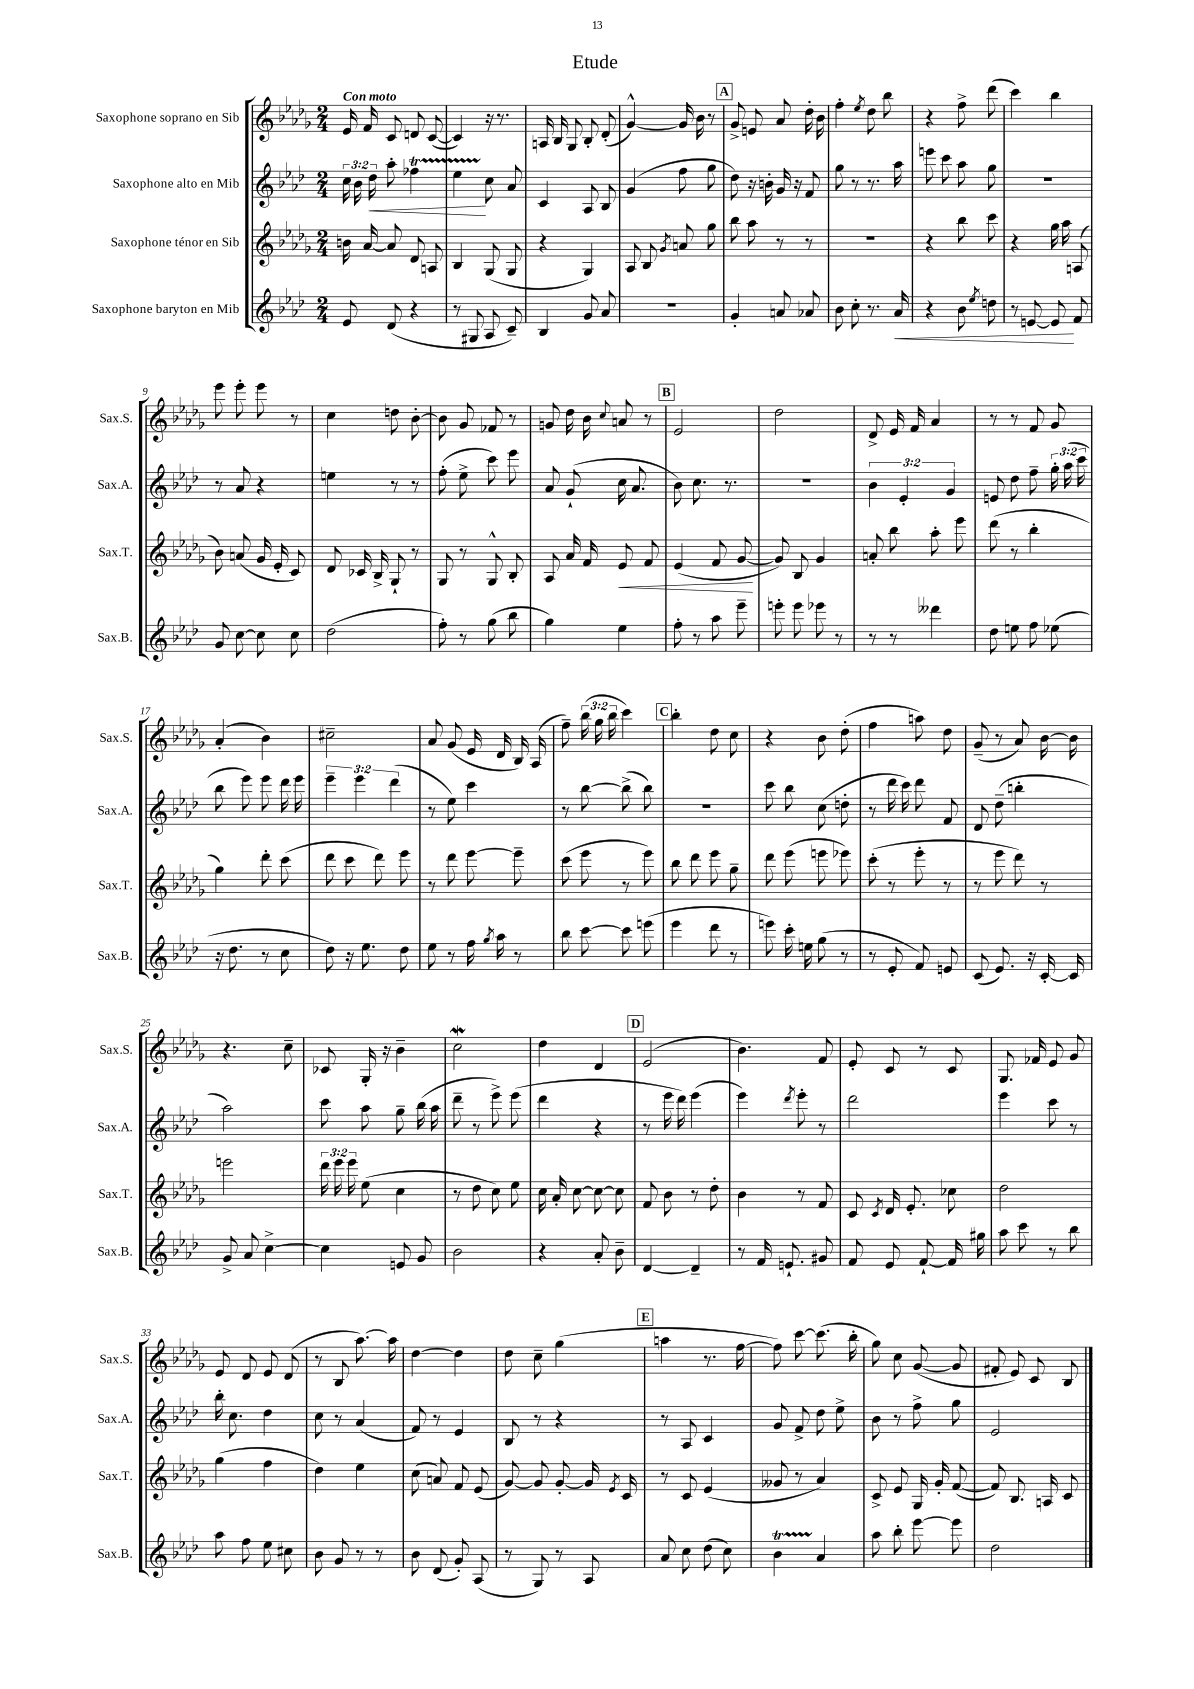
\header { title = "Etude" }
<<
\new StaffGroup <<
\new Staff = "s0" \with { instrumentName = "Saxophone soprano en Sib" shortInstrumentName = "Sax.S." } {
    \clef treble \key des \major \numericTimeSignature \time 2/4 \override Staff.TupletNumber.text = #tuplet-number::calc-fraction-text \tempo "Con moto"
    \autoBeamOff ees'16 f'16 c'8 d'8 c'8~( |
    c'4) r16 r8. |
    a16 bes16 ges8 bes8-. des'8-.( |
    ges'4~-^) ges'16 bes'16 r8 |
    \mark \markup { \box "A" } ges'8-> e'8 aes'8 des''16-. bes'16 |
    f''4-. \acciaccatura { ees''8 } des''8 bes''8 |
    r4 f''8-> des'''8( |
    c'''4) bes''4 |
    ees'''8 ees'''8-. ees'''8 r8 |
    c''4 d''8 bes'8~-. |
    bes'8 ges'8 fes'8 r8 |
    g'8 des''16 bes'16 \appoggiatura { c''8 } a'8 r8 |
    \mark \markup { \box "B" } ees'2 |
    des''2 |
    des'8-> ees'16 f'16 aes'4 |
    r8 r8 f'8 ges'8 |
    aes'4-.( bes'4) |
    cis''2-- |
    aes'8 ges'8( ees'16 des'16 bes16) aes16( |
    f''8--) \tuplet 3/2 { bes''16( ges''16 bes''16 } c'''4) |
    \mark \markup { \box "C" } bes''4-. des''8 c''8 |
    r4 bes'8 des''8-.( |
    f''4 a''8) des''8 |
    ges'8--( r8 aes'8) bes'16~ bes'16 |
    r4. c''8-- |
    ces'8 ges16-. r16 bes'4-- |
    c''2\mordent |
    des''4 des'4 |
    \mark \markup { \box "D" } ees'2( |
    bes'4.) f'8 |
    ees'8-. c'8 r8 c'8 |
    ges8. fes'16 ees'8 ges'8 |
    ees'8 des'8 ees'8 des'8( |
    r8 bes8 aes''8.~) aes''16 |
    des''4~ des''4 |
    des''8 c''8-- ges''4( |
    \mark \markup { \box "E" } a''4 r8. f''16~ |
    f''8) c'''8~ c'''8.( bes''16-. |
    ges''8) c''8 ges'8~( ges'8 |
    fis'8-. ees'8) c'8 bes8 \bar "|." |
}
\new Staff = "s1" \with { instrumentName = "Saxophone alto en Mib" shortInstrumentName = "Sax.A." } {
    \clef treble \key aes \major \numericTimeSignature \time 2/4 \override Staff.TupletNumber.text = #tuplet-number::calc-fraction-text
    \autoBeamOff \tuplet 3/2 { c''16 bes'16 des''16\< } aes''8-. fes''4\startTrillSpan |
    ees''4\! c''8\stopTrillSpan aes'8 |
    c'4 aes8 bes8 |
    g'4( f''8 g''8 |
    \mark \markup { \box "A" } des''8) r16 b'16-. g'16 r16 f'8 |
    g''8 r8 r8. aes''16 |
    e'''8 c'''8 aes''8 g''8 |
    r2 |
    r8 aes'8 r4 |
    e''4 r8 r8 |
    f''8-.( ees''8-> c'''8) ees'''8 |
    aes'8 g'8-!( c''16 aes'8. |
    \mark \markup { \box "B" } bes'8) c''8. r8. |
    r2 |
    \tuplet 3/2 { bes'4 ees'4-. g'4 } |
    e'8 des''8 f''8-- \tuplet 3/2 { g''16-. aes''16( c'''16 } |
    bes''8 ees'''8) ees'''8 des'''16 ees'''16 |
    \tuplet 3/2 { ees'''4-- ees'''4 des'''4( } |
    r8 ees''8) c'''4 |
    r8 bes''8~ bes''8->( bes''8) |
    \mark \markup { \box "C" } r2 |
    c'''8 bes''8 c''8( d''8-. |
    r8 des'''16 c'''16) des'''8 f'8 |
    des'8 des''8--( b''4-. |
    aes''2) |
    c'''8 aes''8 g''8-- bes''16( aes''16 |
    des'''8-- r8 ees'''8->) ees'''8( |
    des'''4 r4 |
    \mark \markup { \box "D" } r8 ees'''16 des'''16) ees'''4( |
    ees'''4) \acciaccatura { des'''8 } ees'''8-. r8 |
    des'''2 |
    ees'''4 c'''8 r8 |
    bes''16-. c''8. des''4 |
    c''8 r8 aes'4( |
    f'8) r8 ees'4 |
    bes8 r8 r4 |
    \mark \markup { \box "E" } r8 aes8 c'4 |
    g'8 f'8-> des''8 ees''8-> |
    bes'8 r8 f''8-> g''8 |
    ees'2 \bar "|." |
}
\new Staff = "s2" \with { instrumentName = "Saxophone ténor en Sib" shortInstrumentName = "Sax.T." } {
    \clef treble \key des \major \numericTimeSignature \time 2/4 \override Staff.TupletNumber.text = #tuplet-number::calc-fraction-text
    \autoBeamOff b'16 aes'16~ aes'8 des'8 a8 |
    bes4 ges8( ges8 |
    r4 ges4) |
    aes8 bes8 \acciaccatura { ges'8 } a'8 ges''8 |
    \mark \markup { \box "A" } bes''8 aes''8 r8 r8 |
    R2 |
    r4 bes''8 c'''8 |
    r4 ges''16 aes''16 a8( |
    bes'8) a'8( ges'16 ees'16-. c'8) |
    des'8 ces'16 bes16-> ges8-! r8 |
    ges8 r8 ges8-^ bes8-. |
    aes8 aes'16 f'16 ees'8\< f'8 |
    \mark \markup { \box "B" } ees'4( f'8 ges'8~\! |
    ges'8) bes8 ges'4 |
    a'8-. bes''8 aes''8-. ees'''8 |
    des'''8( r8 bes''4-. |
    ges''4) des'''8-. c'''8( |
    des'''8 c'''8 des'''8) ees'''8 |
    r8 des'''8 ees'''8~ ees'''8-- |
    c'''8( ees'''8 r8 ees'''8) |
    \mark \markup { \box "C" } bes''8 des'''8 ees'''8 ges''8-- |
    des'''8 ees'''8( e'''8 ees'''8) |
    c'''8-.( r8 ees'''8-. r8 |
    r8 ees'''8 des'''8) r8 |
    e'''2 |
    \tuplet 3/2 { des'''16 ees'''16 ees'''16 } ees''8( c''4 |
    r8 des''8 c''8) ees''8 |
    c''16 aes'16-. c''8~ c''8~ c''8 |
    \mark \markup { \box "D" } f'8 bes'8 r8 des''8-. |
    bes'4 r8 f'8 |
    c'8 \acciaccatura { c'8 } des'16 ees'8.-. ces''8 |
    des''2 |
    ges''4( f''4 |
    des''4) ees''4 |
    c''8( a'8) f'8 ees'8( |
    ges'8~) ges'8 ges'8~-. ges'16 \acciaccatura { ees'8 } c'16 |
    \mark \markup { \box "E" } r8 c'8 ees'4( |
    geses'8 r8 aes'4) |
    c'8-> ees'8 ges16 ges'16-. f'8~( |
    f'8) bes8. a16 c'8 \bar "|." |
}
\new Staff = "s3" \with { instrumentName = "Saxophone baryton en Mib" shortInstrumentName = "Sax.B." } {
    \clef treble \key aes \major \numericTimeSignature \time 2/4
    \autoBeamOff ees'8 des'8( r4 |
    r8 gis8 aes8 c'8--) |
    bes4 g'8 aes'8 |
    R2 |
    \mark \markup { \box "A" } g'4-. a'8 aes'8 |
    bes'8 c''8-. r8. aes'16\< |
    r4 bes'8 \acciaccatura { ees''8 } d''8 |
    r8 e'8~ e'8\! f'8 |
    g'8 c''8~ c''8 c''8 |
    des''2( |
    f''8-.) r8 g''8( bes''8 |
    g''4) ees''4 |
    \mark \markup { \box "B" } f''8-. r8 aes''8 ees'''8-- |
    e'''8-. e'''8 ees'''8 r8 |
    r8 r8 deses'''4 |
    des''8 e''8 f''8 ees''8( |
    r16 des''8. r8 c''8 |
    des''8) r16 ees''8. des''8 |
    ees''8 r8 f''16 \acciaccatura { g''8 } aes''16 r8 |
    bes''8 c'''8~ c'''8 e'''8( |
    \mark \markup { \box "C" } ees'''4 des'''8 r8 |
    e'''8) c'''16-. e''16 g''8( r8 |
    r8 ees'8-. f'8) e'8 |
    c'8( ees'8.) r16 c'16~-. c'16 |
    g'8-> aes'8 c''4~-> |
    c''4 e'8 g'8 |
    bes'2 |
    r4 aes'8-. bes'8-- |
    \mark \markup { \box "D" } des'4~ des'4-- |
    r8 f'16 e'8.-! gis'8 |
    f'8 ees'8 f'8~-! f'16 gis''16 |
    aes''8 c'''8 r8 bes''8 |
    aes''8 f''8 ees''8 cis''8 |
    bes'8 g'8 r8 r8 |
    bes'8 des'8( g'8-.) aes8( |
    r8 g8) r8 aes8 |
    \mark \markup { \box "E" } aes'8 c''8 des''8( c''8) |
    bes'4\startTrillSpan aes'4\stopTrillSpan |
    aes''8 bes''8-. ees'''8~ ees'''8 |
    des''2 \bar "|." |
}
>>
>>
